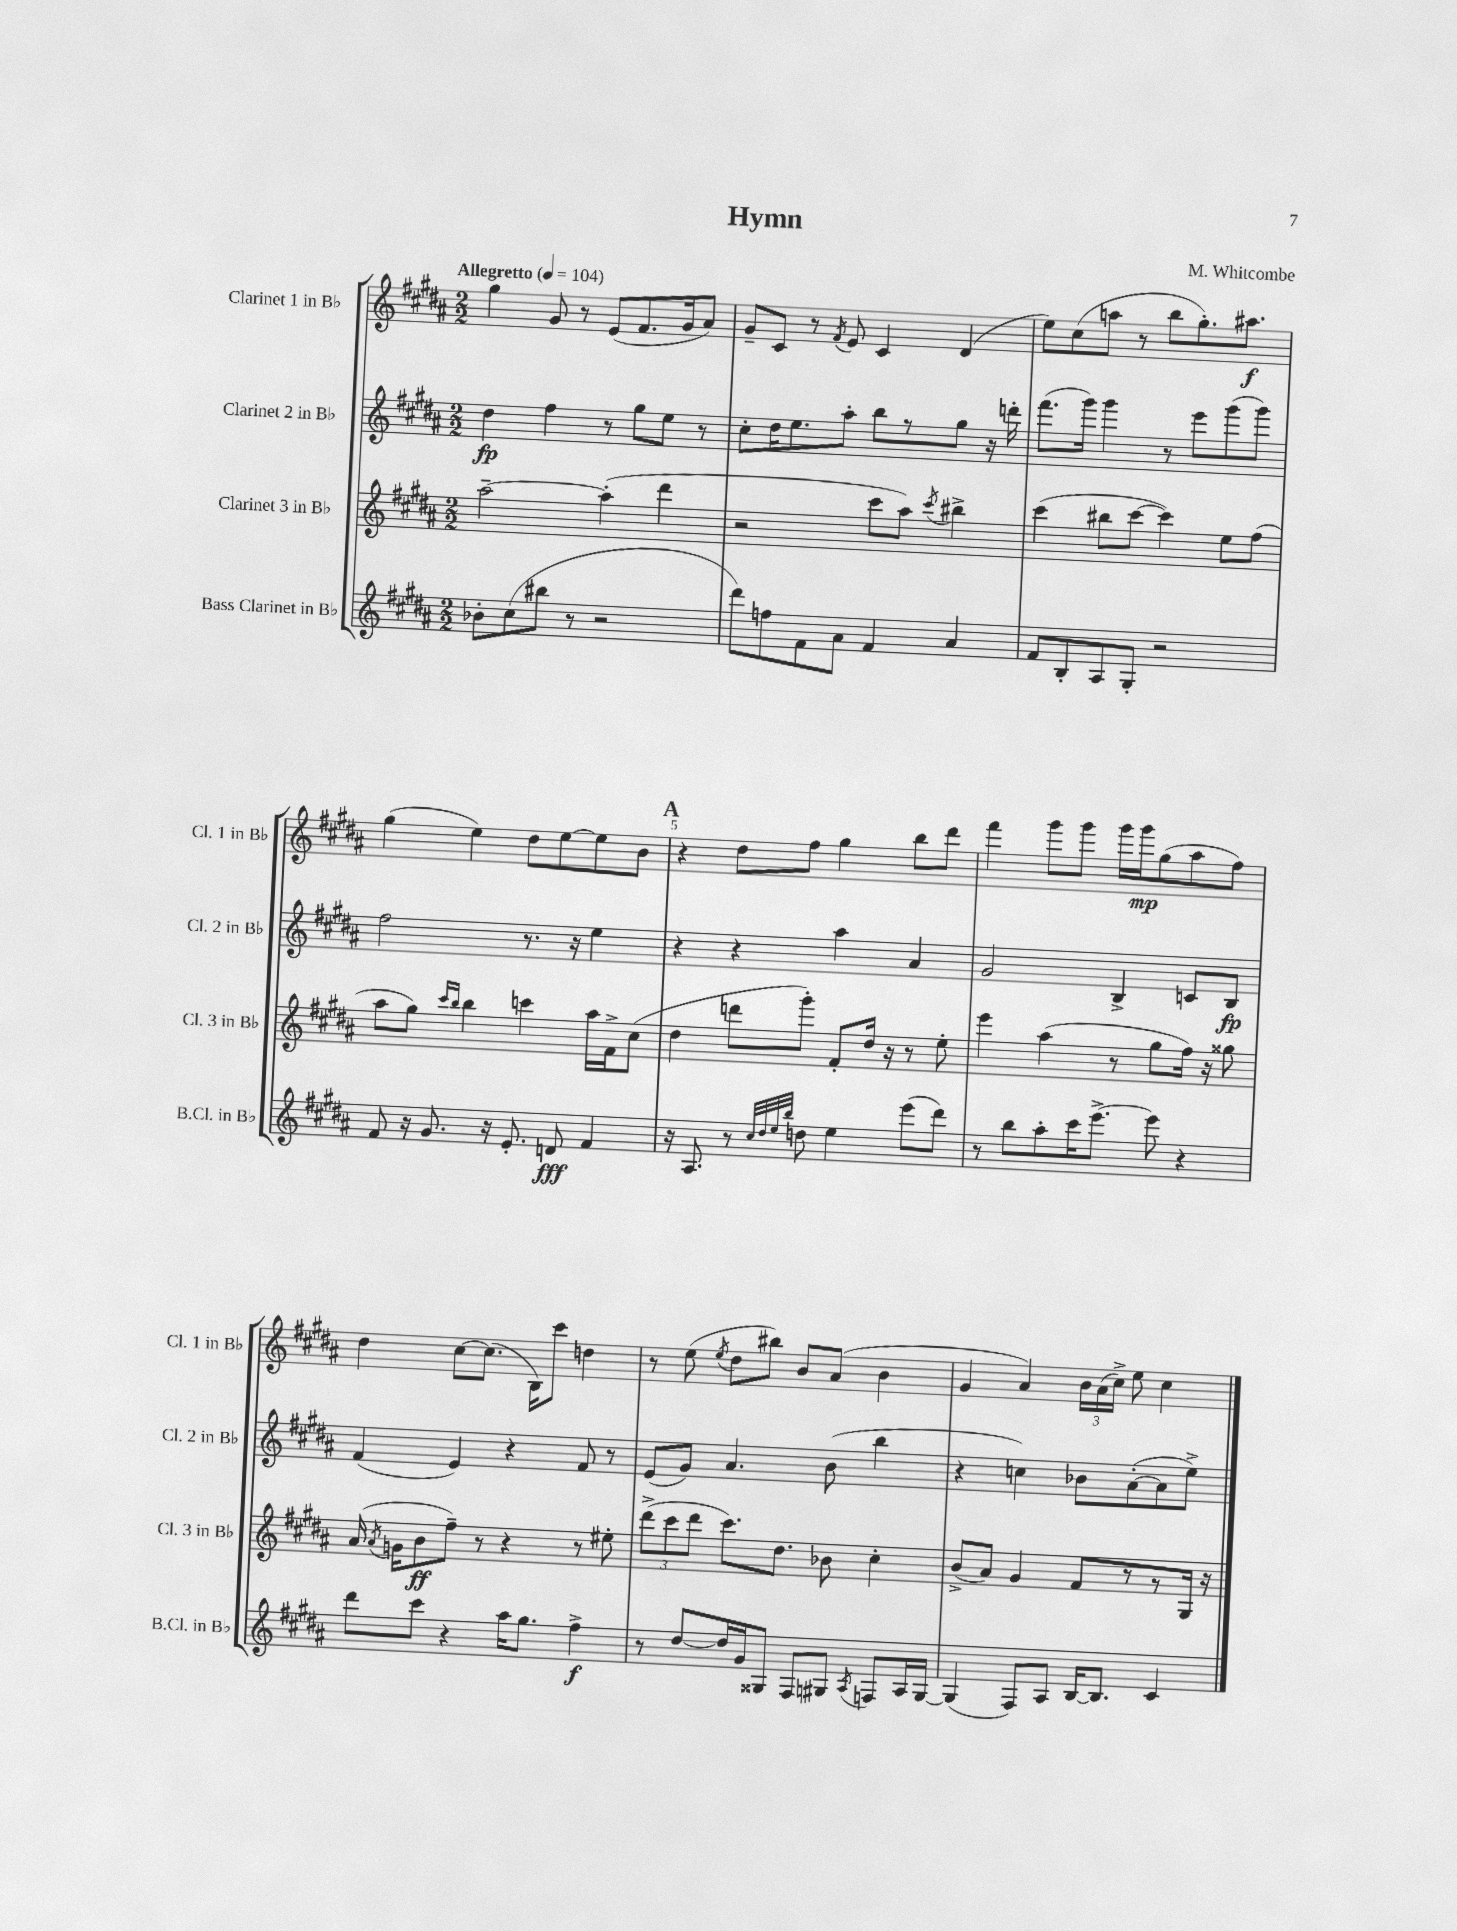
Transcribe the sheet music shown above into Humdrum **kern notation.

**kern	**dynam	**kern	**dynam	**kern	**dynam	**kern	**dynam
*part4	*part4	*part3	*part3	*part2	*part2	*part1	*part1
*staff4	*staff4	*staff3	*staff3	*staff2	*staff2	*staff1	*staff1
*I"Bass Clarinet in B♭	*	*I"Clarinet 3 in B♭	*	*I"Clarinet 2 in B♭	*	*I"Clarinet 1 in B♭	*
*I'B.Cl. in B♭	*	*I'Cl. 3 in B♭	*	*I'Cl. 2 in B♭	*	*I'Cl. 1 in B♭	*
*clefG2	*	*clefG2	*	*clefG2	*	*clefG2	*
*k[f#c#g#d#a#]	*	*k[f#c#g#d#a#]	*	*k[f#c#g#d#a#]	*	*k[f#c#g#d#a#]	*
*M2/2	*	*M2/2	*	*M2/2	*	*M2/2	*
*MM104	*	*MM104	*	*MM104	*	*MM104	*
=1	=1	=1	=1	=1	=1	=1	=1
!	!	!	!	!	!	!LO:TX:a:B:t=Allegretto	!
8b-X'\L	.	[2aa#~\	.	4dd#\	fp	4gg#\	.
(8cc#\	.	.	.	.	.	.	.
8bb#X\J	.	.	.	4ff#\	.	8g#/	.
8r	.	.	.	.	.	8r	.
2r	.	(4aa#'\]	.	8r	.	(8e/L	.
.	.	.	.	8gg#\L	.	8.f#/	.
.	.	4ddd#\	.	8ee\J	.	.	.
.	.	.	.	.	.	16g#/k	.
.	.	.	.	8r	.	8a#/J)	.
=2	=2	=2	=2	=2	=2	=2	=2
8ddd#\L)	.	2r	.	8cc#'\L	.	8g#~/L	.
8ffn\	.	.	.	16dd#\K	.	8c#/J	.
.	.	.	.	8.ee\	.	.	.
8f#\	.	.	.	.	.	8r	.
.	.	.	.	.	.	8qf#/	.
8a#\J	.	.	.	8aa#'\J	.	8e/	.
4f#/	.	8ccc#\L	.	8bb\L	.	4c#/	.
.	.	8aa#\J)	.	8r	.	.	.
.	.	8qccc#/	.	.	.	.	.
4a#/	.	4bb#X^\	.	8gg#\J	.	(4d#/	.
.	.	.	.	16r	.	.	.
.	.	.	.	16dddn'\	.	.	.
=3	=3	=3	=3	=3	=3	=3	=3
8f#/L	.	(4ccc#\	.	(8.fff#\L	.	8ee\L)	.
8B'/	.	.	.	.	.	(8cc#\	.
.	.	.	.	16ggg#\Jk)	.	.	.
8A#/	.	8bb#X\L	.	4ggg#\	.	8aan\J	.
8G#'/J	.	[8ccc#\J	.	.	.	8r	.
2r	.	4ccc#\])	.	8r	.	8bb\L	.
.	.	.	.	8eee\L	.	8.gg#'\)	.
.	.	8ee\L	.	(8ggg#\	.	.	.
.	.	.	.	.	.	8.aa#X\J	f
.	.	(8ff#\J	.	8ggg#\J)	.	.	.
!!LO:LB:g=z
=4	=4	=4	=4	=4	=4	=4	=4
8f#/	.	8aa#\L	.	2ff#\	.	(4gg#\	.
16r	.	8gg#\J)	.	.	.	.	.
8.g#/	.	.	.	.	.	.	.
.	.	16qqccc#/LL	.	.	.	.	.
.	.	16qqbb/JJ	.	.	.	.	.
.	.	4bb\	.	.	.	4ee\)	.
16r	.	.	.	.	.	.	.
8.e'/	.	.	.	.	.	.	.
.	.	4cccn\	.	8.r	.	8dd#\L	.
8dn/	fff	.	.	.	.	[8ee\	.
.	.	.	.	16r	.	.	.
4f#/	.	16aa#\LL	.	4ee\	.	8ee\]	.
.	.	16f#^\J	.	.	.	.	.
.	.	(8cc#\J	.	.	.	8b\J	.
!!LO:REH:place=s1:t=A
=5	=5	=5	=5	=5	=5	=5	=5
16r	.	4dd#\	.	4r	.	4r	.
8.A#/	.	.	.	.	.	.	.
8r	.	8dddn\L	.	4r	.	8dd#\L	.
32qqcc#/LLL	.	.	.	.	.	.	.
32qqdd#/	.	.	.	.	.	.	.
32qqee/	.	.	.	.	.	.	.
32qqbb/JJJ	.	.	.	.	.	.	.
8ddn\	.	8ggg#'\J)	.	.	.	8ff#\J	.
4ee\	.	8f#'/L	.	4aa#\	.	4gg#\	.
.	.	16dd#/Jk	.	.	.	.	.
.	.	16r	.	.	.	.	.
(8eee\L	.	8r	.	4a#/	.	8bb\L	.
8ddd#\J)	.	8ee'\	.	.	.	8ddd#\J	.
=6	=6	=6	=6	=6	=6	=6	=6
8r	.	4eee\	.	2g#/	.	4fff#\	.
8bb\L	.	.	.	.	.	.	.
8aa#'\	.	(4aa#\	.	.	.	8ggg#\L	.
16ccc#\K	.	.	.	.	.	8ggg#\J	.
[8.eee^\J	.	.	.	.	.	.	.
.	.	8r	.	4B^/	.	16ggg#\LL	.
.	.	.	.	.	.	16ggg#\J	mp
8eee\]	.	8gg#\L	.	.	.	(8gg#\	.
4r	.	16ff#\Jk)	.	8cn/L	.	8aa#\	.
.	.	16r	.	.	.	.	.
.	.	8gg##X\	.	8B/J	fp	8ff#\J)	.
!!LO:LB:g=z
=7	=7	=7	=7	=7	=7	=7	=7
8ddd#\L	.	(16a#/	.	(4f#/	.	4dd#\	.
.	.	8qa#/	.	.	.	.	.
.	.	16gn\KL	.	.	.	.	.
8ccc#\J	.	8b\	ff	.	.	.	.
4r	.	8ff#~\J)	.	4e/)	.	[8cc#\L	.
.	.	8r	.	.	.	(8.cc#\J]	.
16aa#\KL	.	4r	.	4r	.	.	.
8.gg#\J	.	.	.	.	.	16B\KL)	.
.	.	.	.	.	.	8ccc#\J	.
4ff#^\	f	8r	.	8f#/	.	4ddn\	.
.	.	8ee#X'\	.	8r	.	.	.
=8	=8	=8	=8	=8	=8	=8	=8
8r	.	(12ddd#^\L	.	(8e/L	.	8r	.
.	.	12ccc#\	.	.	.	.	.
[8dd#/L	.	.	.	8g#/J)	.	(8ee\	.
.	.	12ddd#\J	.	.	.	.	.
.	.	.	.	.	.	8qee/	.
16dd#/L]	.	8.ccc#\L)	.	4.a#/	.	8dd#\L	.
16g#/J	.	.	.	.	.	.	.
8G##X/J	.	.	.	.	.	8bb#X\J)	.
.	.	8.dd#\J	.	.	.	.	.
8F#/L	.	.	.	.	.	8b/L	.
8G#X/J	.	8b-X\	.	(8b\	.	(8a#/J	.
8qA#/	.	.	.	.	.	.	.
8Fn/L	.	4cc#'\	.	4bb\	.	4b\	.
16A#/L	.	.	.	.	.	.	.
[16G#/JJ	.	.	.	.	.	.	.
=9	=9	=9	=9	=9	=9	=9	=9
(4G#/]	.	(8b^/L	.	4r	.	4g#/	.
.	.	8a#/J)	.	.	.	.	.
8F#/L)	.	4g#/	.	4ccn\)	.	4a#/)	.
8A#/J	.	.	.	.	.	.	.
[16B/KL	.	8f#/L	.	8b-X\L	.	24b\LL	.
.	.	.	.	.	.	(24a#\	.
8.B/J]	.	.	.	.	.	.	.
.	.	.	.	.	.	24cc#^\JJ)	.
.	.	8r	.	([8a#'\	.	8ee\	.
4c#/	.	8r	.	8a#\]	.	4cc#\	.
.	.	16G#/Jk	.	8ee^\J)	.	.	.
.	.	16r	.	.	.	.	.
==	==	==	==	==	==	==	==
*-	*-	*-	*-	*-	*-	*-	*-
